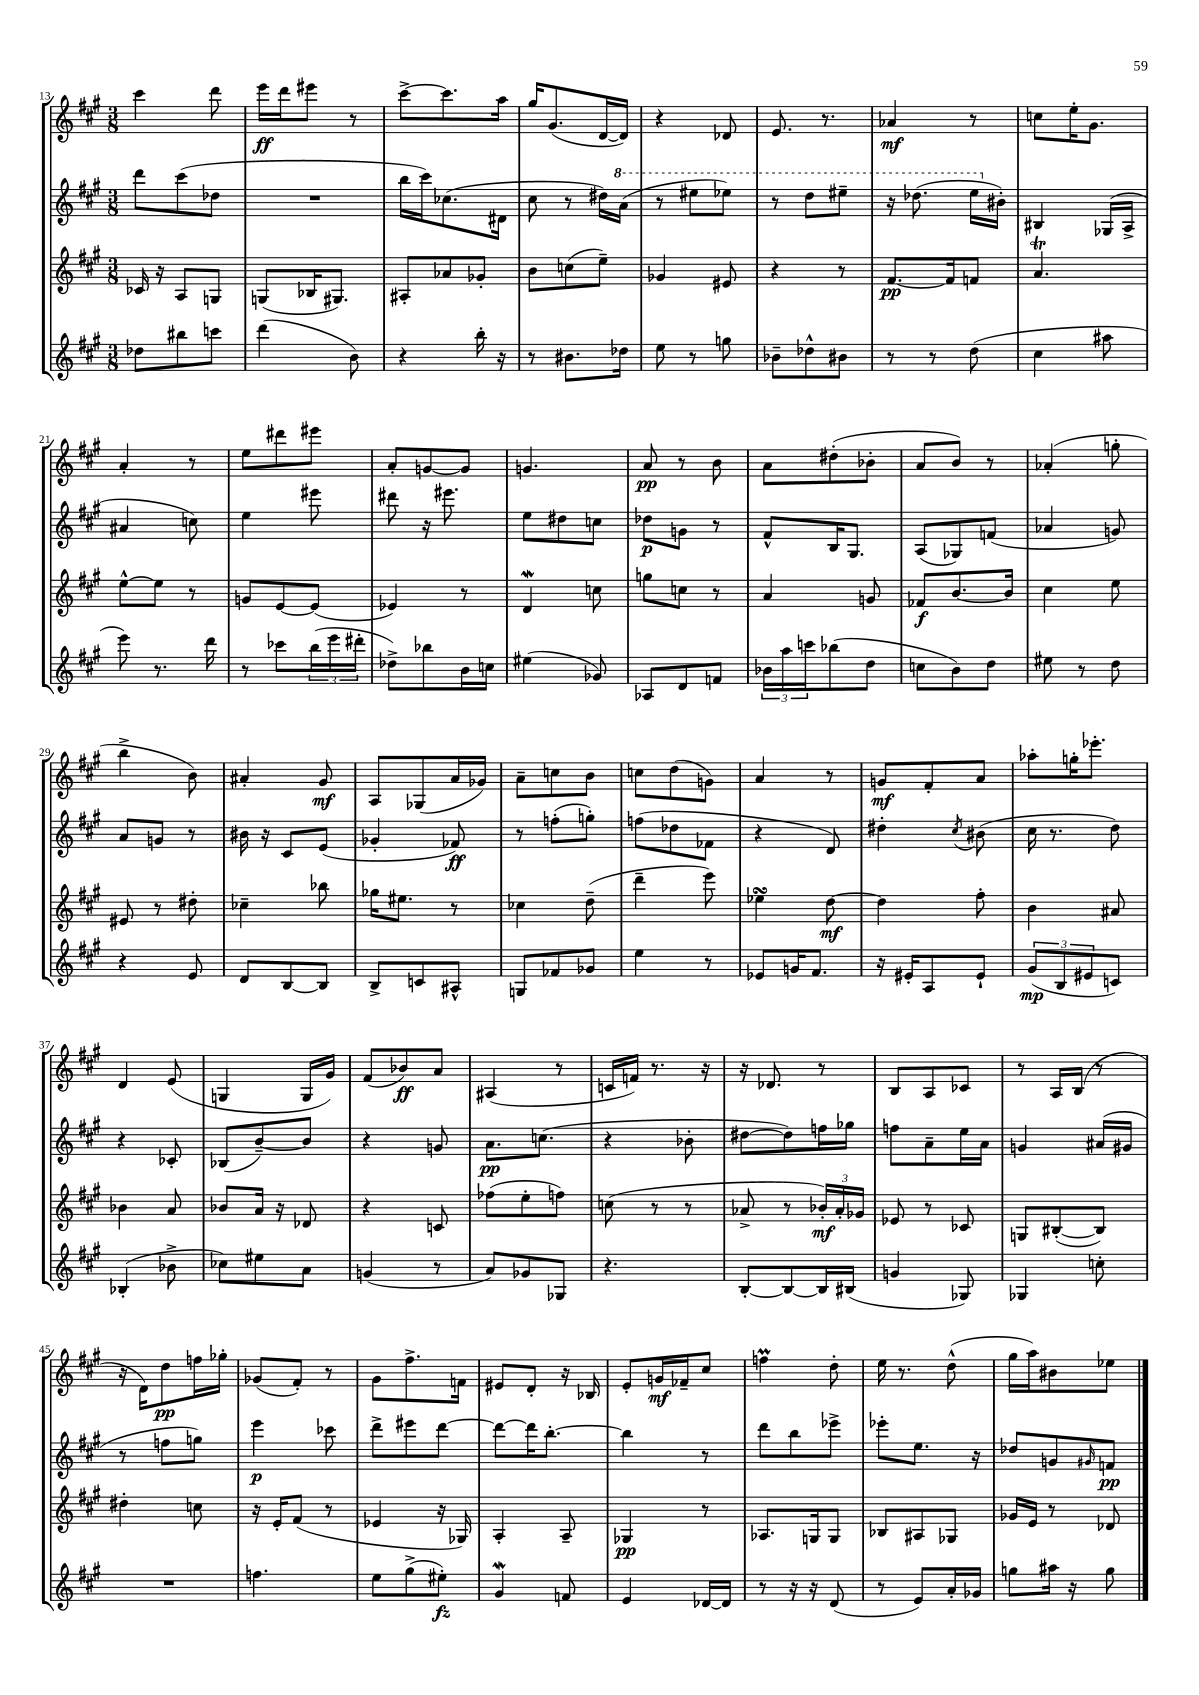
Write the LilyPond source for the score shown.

<<
\new StaffGroup <<
\new Staff = "s0" {
    \clef treble \key a \major \numericTimeSignature \time 3/8
    cis'''4 d'''8 |
    e'''16\ff d'''16 eis'''8 r8 |
    cis'''8~-> cis'''8. a''16 |
    gis''16 gis'8.( d'16~ d'16) |
    r4 des'8 |
    e'8. r8. |
    aes'4\mf r8 |
    c''8 e''16-. gis'8. |
    a'4-. r8 |
    e''8 dis'''8 eis'''8 |
    a'8-. g'8~ g'8 |
    g'4. |
    a'8\pp r8 b'8 |
    a'8 dis''8-.( bes'8-. |
    a'8 b'8) r8 |
    aes'4-.( g''8-. |
    b''4-> b'8) |
    ais'4-. gis'8\mf |
    a8 ges8( a'16 ges'16) |
    a'8-- c''8 b'8 |
    c''8 d''8( g'8) |
    a'4 r8 |
    g'8\mf fis'8-. a'8 |
    aes''8-. g''16-. ees'''8.-. |
    d'4 e'8( |
    g4 g16 gis'16) |
    fis'8( bes'8\ff) a'8 |
    ais4( r8 |
    c'16 f'16) r8. r16 |
    r16 des'8. r8 |
    b8 a8 ces'8 |
    r8 a16 b16( r8 |
    r16 d'16) d''8\pp f''16 ges''16-. |
    ges'8( fis'8-.) r8 |
    gis'8 fis''8.-> f'16 |
    eis'8 d'8-. r16 bes16 |
    e'8-. g'16\mf fes'16-- cis''8 |
    f''4\prall d''8-. |
    e''16 r8. d''8-^( |
    gis''16 a''16) bis'8 ees''8 \bar "|." |
}
\new Staff = "s1" {
    \clef treble \key a \major \numericTimeSignature \time 3/8
    d'''8 cis'''8( des''8 |
    R4. |
    b''16 cis'''16) ces''8.( dis'16 |
    cis''8 r8 dis''16) \ottava #1 a''16( |
    r8 eis'''8 ees'''8) |
    r8 d'''8 eis'''8-- |
    r16 des'''8.( e'''16 \ottava #0 bis'16-.) |
    bis4 ges16( a16-> |
    ais'4 c''8) |
    e''4 eis'''8 |
    dis'''8 r16 eis'''8. |
    e''8 dis''8 c''8 |
    des''8\p g'8 r8 |
    fis'8-^ b16 gis8. |
    a8( ges8) f'8( |
    aes'4 g'8) |
    a'8 g'8 r8 |
    bis'16 r16 cis'8 e'8( |
    ges'4-. fes'8\ff) |
    r8 f''8-.( g''8-.) |
    f''8( des''8 fes'8 |
    r4 d'8) |
    dis''4-. \acciaccatura { cis''8 } bis'8( |
    cis''16 r8. d''8) |
    r4 ces'8-. |
    bes8( b'8~--) b'8 |
    r4 g'8 |
    a'8.\pp c''8.( |
    r4 bes'8-. |
    dis''8~ dis''8) f''16 ges''16 |
    f''8 a'8-- e''16 a'16 |
    g'4 ais'16( gis'16 |
    r8 f''8 g''8) |
    e'''4\p ces'''8 |
    d'''8-> eis'''8 d'''8~ |
    d'''8~ d'''16 b''8.~-. |
    b''4 r8 |
    d'''8 b''8 ees'''8-> |
    ees'''8-. e''8. r16 |
    des''8 g'8 \grace { gis'16 } f'8\pp \bar "|." |
}
\new Staff = "s2" {
    \clef treble \key a \major \numericTimeSignature \time 3/8
    ces'16 r16 a8 g8 |
    g8( bes16 gis8.) |
    ais8-. aes'8 ges'8-. |
    b'8 c''8( e''8--) |
    ges'4 eis'8 |
    r4 r8 |
    fis'8.~\pp fis'16 f'8 |
    a'4.\trill |
    e''8~-^ e''8 r8 |
    g'8 e'8~ e'8( |
    ees'4) r8 |
    d'4\mordent c''8 |
    g''8 c''8 r8 |
    a'4 g'8 |
    fes'8\f b'8.~ b'16 |
    cis''4 e''8 |
    eis'8 r8 dis''8-. |
    ces''4-- bes''8 |
    ges''16 eis''8. r8 |
    ces''4 d''8--( |
    d'''4-- e'''8) |
    ees''4\turn d''8~\mf |
    d''4 fis''8-. |
    b'4 ais'8 |
    bes'4 a'8 |
    bes'8 a'16 r16 des'8 |
    r4 c'8 |
    fes''8( e''8-. f''8) |
    c''8( r8 r8 |
    aes'8-> r8 \tuplet 3/2 { bes'16-.\mf) aes'16-. ges'16 } |
    ees'8 r8 ces'8 |
    g8 bis8~-.( bis8) |
    dis''4-. c''8 |
    r16 e'16-. fis'8( r8 |
    ees'4 r16 ges16) |
    a4-. a8-- |
    ges4\pp r8 |
    aes8. g16 g8 |
    bes8 ais8 ges8 |
    ges'16 e'16 r8 des'8 \bar "|." |
}
\new Staff = "s3" {
    \clef treble \key a \major \numericTimeSignature \time 3/8
    des''8 bis''8 c'''8 |
    d'''4( b'8) |
    r4 b''16-. r16 |
    r8 bis'8. des''16 |
    e''8 r8 g''8 |
    bes'8-- des''8-^ bis'8 |
    r8 r8 d''8( |
    cis''4 ais''8 |
    e'''8) r8. d'''16 |
    r8 ces'''8 \tuplet 3/2 { b''16( e'''16 dis'''16-. } |
    des''8->) bes''8 b'16 c''16 |
    eis''4( ges'8) |
    aes8 d'8 f'8 |
    \tuplet 3/2 { bes'16 a''16 c'''16 } bes''8( d''8 |
    c''8 b'8) d''8 |
    eis''8 r8 d''8 |
    r4 e'8 |
    d'8 b8~ b8 |
    b8-> c'8 ais8-^ |
    g8 fes'8 ges'8 |
    e''4 r8 |
    ees'8 g'16 fis'8. |
    r16 eis'16-. a8 eis'8-! |
    \tuplet 3/2 { gis'8\mp( b8 eis'8 } c'8) |
    bes4-.( bes'8-> |
    ces''8) eis''8 a'8 |
    g'4( r8 |
    a'8) ges'8 ges8 |
    r4. |
    b8~-. b8~ b16 bis16( |
    g'4 ges8) |
    ges4 c''8-. |
    R4. |
    f''4. |
    e''8 gis''8->( eis''8-.\fz) |
    gis'4\mordent f'8 |
    e'4 des'16~ des'16 |
    r8 r16 r16 d'8( |
    r8 e'8) a'16-. ges'16 |
    g''8 ais''16 r16 g''8 \bar "|." |
}
>>
>>
\layout { \context { \Score currentBarNumber = #13 } }
